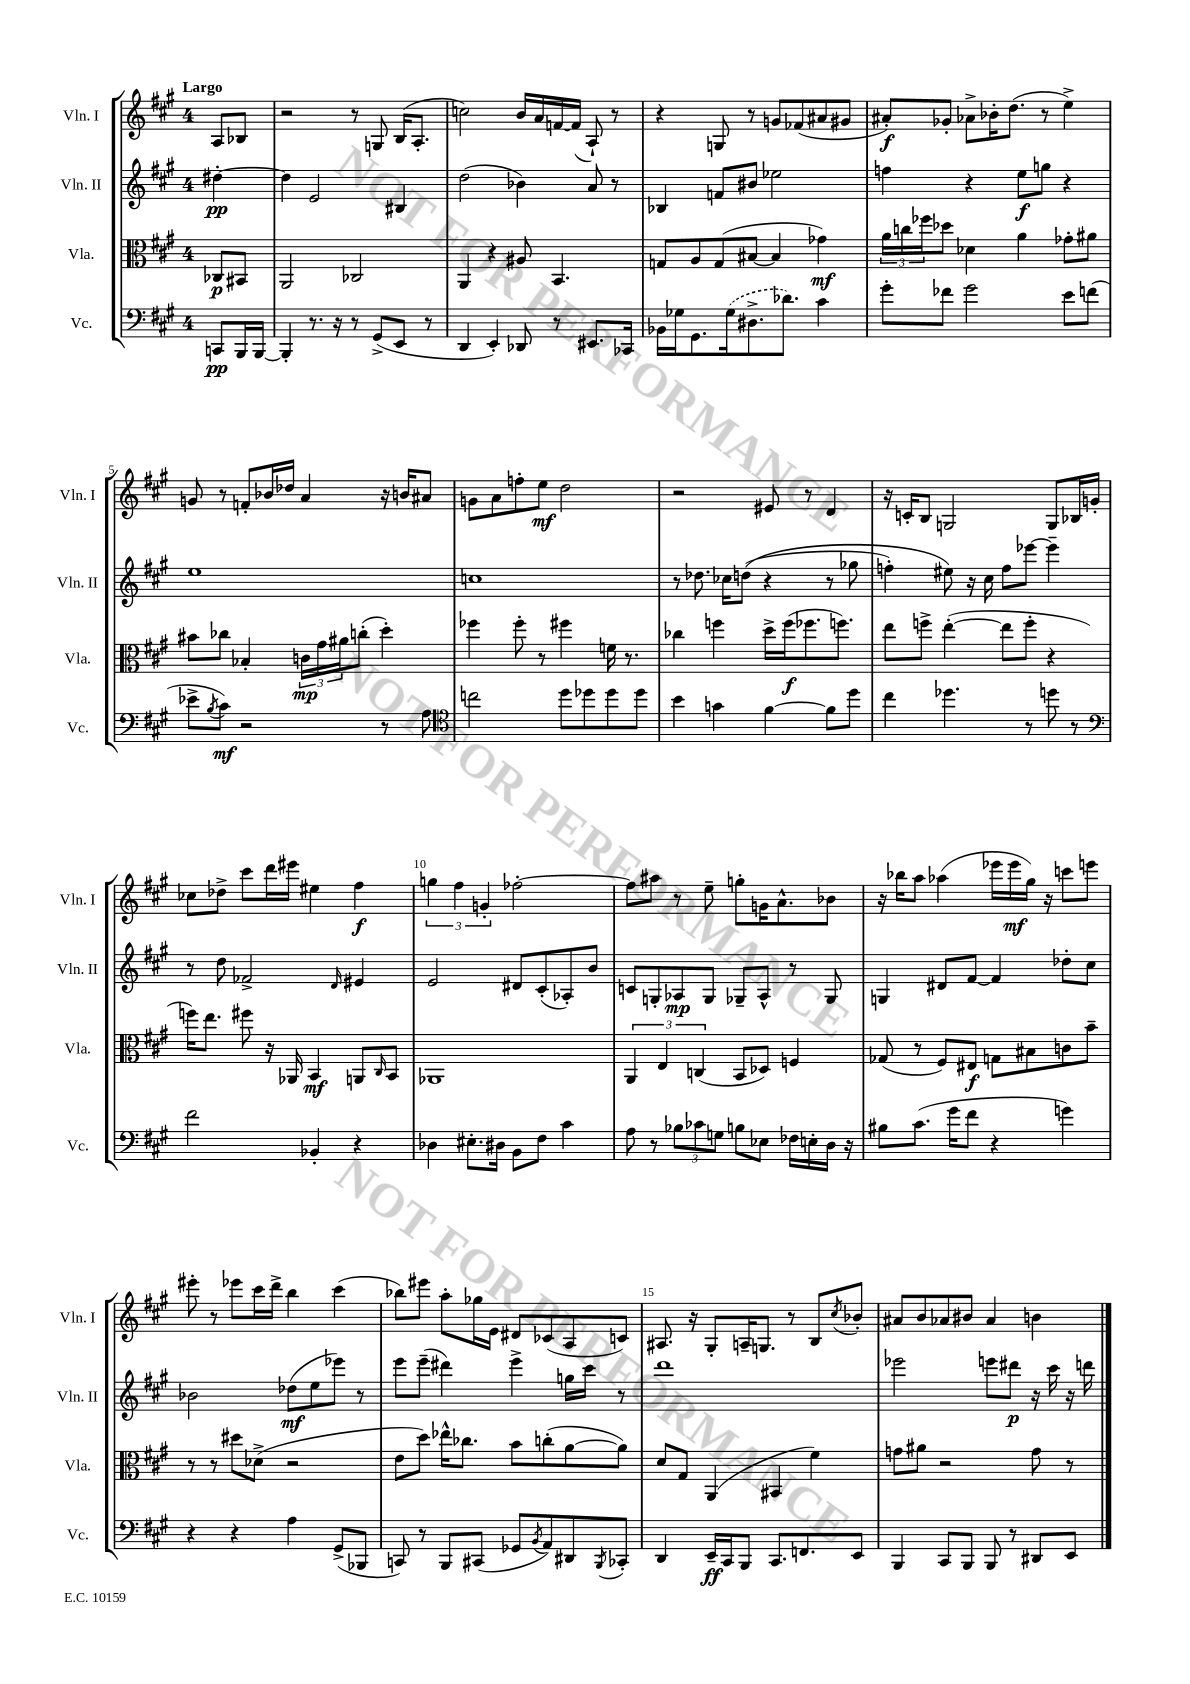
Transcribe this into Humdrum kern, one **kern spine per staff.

**kern	**kern	**kern	**kern
*staff4	*staff3	*staff2	*staff1
*clefF4	*clefC3	*clefG2	*clefG2
*k[f#c#g#]	*k[f#c#g#]	*k[f#c#g#]	*k[f#c#g#]
*M4/4	*M4/4	*M4/4	*M4/4
8CC	8C-	[4dd#'	8A
16BBB	8BB#	.	8B-
[16BBB	.	.	.
=	=	=	=
4BBB']	2AA	4dd#]	2r
8.r	.	2e	.
16r	.	.	.
8r	2C-	.	8r
(8GG#^	.	.	8G
8EE	.	4B#	(16B
.	.	.	8.A'
8r	.	.	.
=	=	=	=
4DD	4AA	(2dd	2cc)
4EE')	4r	.	.
8DD-	8A#	4b-)	16b
.	.	.	16a
8r	4.BB	.	[16f
.	.	.	(16f]
8.EE#	.	8a	8A`)
.	.	8r	8r
16CC-	.	.	.
=	=	=	=
16BB-	8G	4B-	4r
16G-	.	.	.
8.GG#	8A	.	.
.	(8G	8f	8G
(16G-	.	.	.
8.D#^	[8B#	8b#	8r
.	4B#]	2ee-	8g
8.d-)	.	.	.
.	.	.	(8f-
4c#	4g-)	.	8a#
.	.	.	8g#
=	=	=	=
8g#'	24a	4ff	8a#')
.	24cc	.	.
.	24ff-	.	.
8f-	8dd-	.	8g-'
2g#	4d-	4r	8a-^
.	.	.	16b-'
.	.	.	(8.dd
.	4a	8ee	.
.	.	8gg	8r
8e	8g-'	4r	4ee^)
(8f	8a#	.	.
=	=	=	=
8e-^	8b#	1ee	8g
8qB	.	.	.
8c#)	8cc-	.	8r
2r	4B-'	.	8f'
.	.	.	16b-
.	.	.	16dd-
.	24c	.	4a
.	24g#	.	.
.	24a#	.	.
.	(8cc'	.	.
8r	4dd')	.	16r
.	.	.	16b
8A	.	.	8a#
=	=	=	=
*clefC4	*	*	*
2cc	4ff-	1cc	8g
.	.	.	8a
.	8ff-'	.	8ff'
.	8r	.	8ee
8dd	4ff#	.	2dd
8dd-	.	.	.
8dd-	16f	.	.
.	8.r	.	.
8dd-	.	.	.
=	=	=	=
4b	4cc-	8r	2r
.	.	8.dd-	.
4g	4ff	.	.
.	.	16cc-	.
.	.	&((8dd	.
[4f#	16dd^	4r	8e#
.	(16ff	.	.
.	8.ff-	.	8r
8f#]	.	8r	4d
.	8.ff)	.	.
8dd	.	8gg-	.
=	=	=	=
4cc#	8ee	4ff')	16r
.	.	.	16c'
.	8ff^	.	8B
4.dd-	([4ee'	8ee#&)	2G
.	.	16r	.
.	.	16cc#	.
.	8ee]	8ff	.
8r	8ff'	[8eee-	.
8dd	4r	4eee-~]	8G
8r	.	.	16B-
.	.	.	16g'
=	=	=	=
*clefF4	*	*	*
2f#	16ff)	8r	8cc-
.	8.ee	.	.
.	.	8dd	8dd-^
.	8ff#	2f-^	8ccc#
.	16r	.	16ddd
.	16AA-	.	16eee#
4BB-'	4BB	.	4ee#
.	.	16qqd	.
4r	8AA	4e#	4ff#
.	16qqC#	.	.
.	8BB	.	.
=	=	=	=
4D-	1AA-	2e	6gg
.	.	.	6ff#
8.E#'	.	.	.
.	.	.	6g'
16D#	.	.	.
8BB	.	8d#	[2ff-'
8F#	.	(8c#'	.
4c#	.	8A-')	.
.	.	8b	.
=	=	=	=
8A	6AA	8c	8ff-]
8r	.	8G'	8aa#
.	6E	.	.
12B-	.	8A-	8r
12c-	(6C	.	.
.	.	8G	8ee~
12G	.	.	.
8B	8BB	8G-~	8gg'
8E-	8D-)	8A-^^	16g
.	.	.	8.a^^
16F-	4F	8r	.
16E'	.	.	.
16D	.	8G-	8b-
16r	.	.	.
=	=	=	=
8B#	(8G-	4G	16r
.	.	.	16bb-
(8.c#	8r	.	8aa
.	8F#)	8d#	(4aa-
16g#	.	.	.
8f#	8E#	[8f#	.
4r	8G	4f#]	16eee-
.	.	.	16eee-
.	8B#	.	16gg#)
.	.	.	16r
4g)	8c	8dd-'	8ccc
.	8b~	8cc#	8eee
=	=	=	=
4r	8r	2b-	8eee#'
.	8r	.	8r
4r	8dd#	.	8eee-
.	(8d-^	.	16ccc#
.	.	.	16ddd^
4A	2r	(8dd-	4bb
.	.	8ee	.
(8GG#^	.	8eee-)	(4ccc#
8BBB-	.	8r	.
=	=	=	=
8CC)	8e	8eee	8bb-)
8r	8dd)	(8eee~	8eee#
8BBB	16ee-^^	4ddd#)	8aa'
.	8.cc-	.	.
(8CC#	.	.	16gg-
.	.	.	16e
8GG-	8b	4eee^	8d#
8qBB	.	.	.
8AA)	(8cc'	.	(8c-
8DD#	[8a	16gg	8A
.	.	16ccc#	.
8qBBB	.	.	.
8CC-'	8a])	8r	8c)
=	=	=	=
4DD	8d	1ddd	8.A#
.	8G#	.	.
.	.	.	16r
16EE~	(4AA	.	8G#'
16CC#	.	.	.
8BBB	.	.	16A~
.	.	.	8.G
8.CC#	4BB#	.	.
.	.	.	8r
8.FF	.	.	.
.	4f#)	.	8B
.	.	.	8qcc#
8EE	.	.	8b-'
=	=	=	=
4BBB	8g	2eee-	8a#
.	8a#	.	8b
8CC#	2r	.	8a-
8BBB	.	.	8b#
8BBB	.	8eee	4a-
8r	.	8ddd#	.
8DD#	8g	16r	4b
.	.	16ccc#	.
8EE	8r	16r	.
.	.	16ddd	.
==	==	==	==
*-	*-	*-	*-
